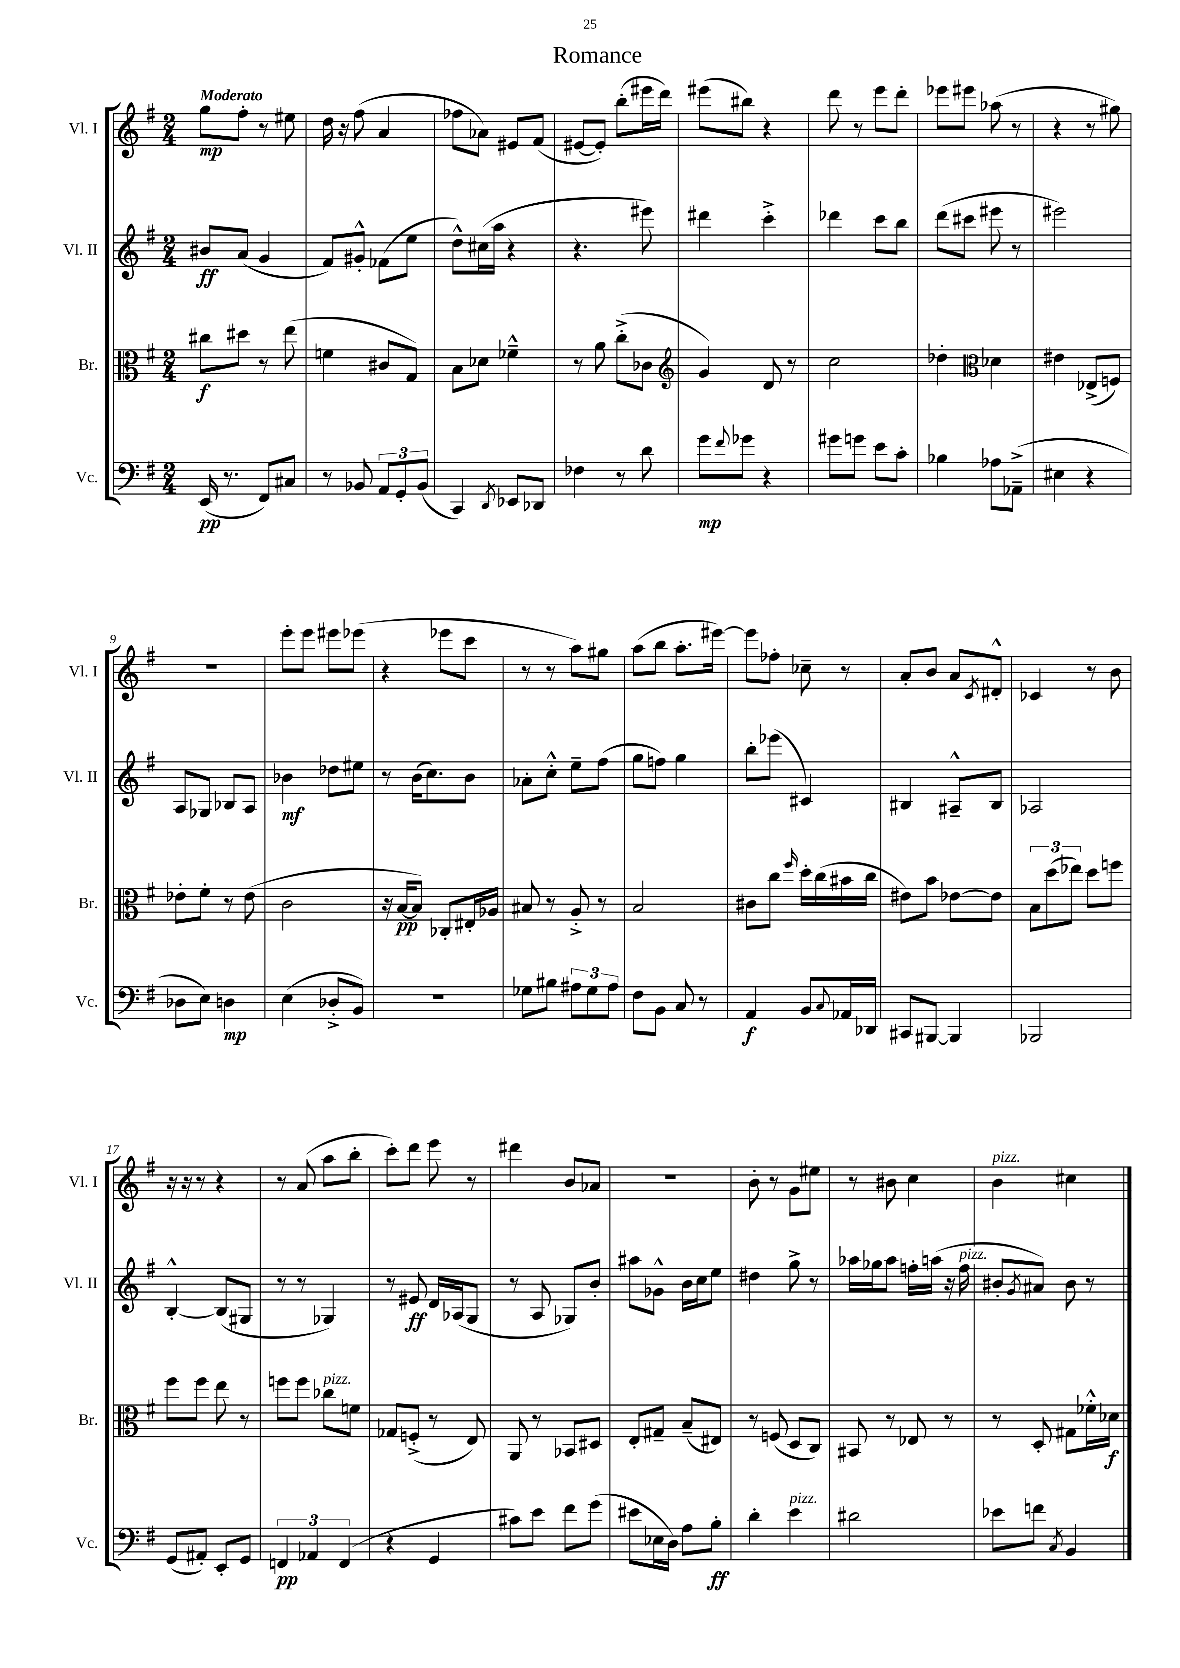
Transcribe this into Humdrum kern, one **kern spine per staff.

**kern	**kern	**kern	**kern
*staff4	*staff3	*staff2	*staff1
*clefF4	*clefC3	*clefG2	*clefG2
*k[f#]	*k[f#]	*k[f#]	*k[f#]
*M2/4	*M2/4	*M2/4	*M2/4
(16EE/	8cc#\L	8b#/L	8gg\L
8.r	.	.	.
.	8dd#\J	(8a/J	8ff#'\J
8FF#/L)	8r	4g/	8r
8C#/J	(8ee\	.	8ee#\
=	=	=	=
8r	4f\	8f#/L)	16dd\
.	.	.	16r
8BB-/	.	8g#'^^/J	(8ff#\
12AA/L	8c#/L	(8f-\L	4a/
12GG'/	.	.	.
.	8G/J)	8ee\J	.
(12BB-/J	.	.	.
=	=	=	=
4CC/)	8B\L	8dd^^\L)	8ff-\L
.	8d-\J	(16cc#\L	8a-\J)
.	.	16aa\JJ	.
8qDD/	.	.	.
8EE-/L	4f-~^^\	4r	8e#/L
8DD-/J	.	.	(8f#/J
=	=	=	=
4F-\	8r	4.r	[8e#/L
.	8a\	.	8e#'/]J)
8r	(8cc'^\L	.	(8bb'\L
8d\	8c-\J	8eee#\)	16eee#\L
.	.	.	16ddd\JJ)
=	=	=	=
*	*clefG2	*	*
8g\L	4g/)	4ddd#\	(8eee#\L
8qqf#/	.	.	.
8g-\J	.	.	8bb#\J)
4r	8d/	4ccc'^\	4r
.	8r	.	.
=	=	=	=
8g#\L	2cc\	4ddd-\	8ddd\
8g\J	.	.	8r
8e\L	.	8ccc\L	8eee\L
8c'\J	.	8bb\J	8ddd'\J
=	=	=	=
4B-\	4dd-'\	(8ddd\L	8eee-\L
.	.	8ccc#\J	8eee#\J
*	*clefC3	*	*
8A-\L	4d-\	8eee#\	(8aa-\
(8AA-~^\J	.	8r	8r
=	=	=	=
4E#\	4e#\	2eee#\)	4r
4r	(8E-^/L	.	8r
.	8F/J)	.	8gg#\)
=	=	=	=
8D-\L	8e-'\L	8A/L	2r
8E\J)	8f#'\J	8G-/J	.
4D\	8r	8B-/L	.
.	(8e-\	8A/J	.
=	=	=	=
(4E\	2c\	4b-\	8eee'\L
.	.	.	8eee\J
8D-'^/L	.	8dd-\L	8eee#\L
8BB/J)	.	8ee#\J	(8eee-\J
=	=	=	=
2r	16r	8r	4r
.	[16B/LK	.	.
.	8B/]J)	(16b\LK	.
.	.	8.cc\)	.
.	8C-'/L	.	8eee-\L
.	16E#'/L	8b\J	8ccc\J
.	16A-/JJ	.	.
=	=	=	=
8G-\L	8B#/	8a-'\L	8r
8B#\J	8r	8cc'^^\J	8r
12A#\L	8A'^/	8ee~\L	8aa\L)
12G-\	.	.	.
.	8r	(8ff#\J	8gg#\J
12A#\J	.	.	.
=	=	=	=
8F#\L	2B/	8gg\L	(8aa\L
8BB\J	.	8ff\J)	8bb\J
8C/	.	4gg\	8.aa'\L
8r	.	.	.
.	.	.	[16eee#\Jk)
=	=	=	=
4AA/	8c#\L	8bb'\L	8eee#\]L
.	8cc\J	(8eee-\J	8ff-'\J
.	16qqff#/	.	.
8BB/L	16dd'\LL	4c#/)	8cc-~\
.	(16cc\	.	.
8qqC/	.	.	.
16AA-/L	16b#\	.	8r
16DD-/JJ	16cc\JJ	.	.
=	=	=	=
8CC#/L	8e#\L)	4B#/	8a'/L
[8BBB#/J	8b\J	.	8b/J
4BBB#/]	[8e-\L	8A#~^^/L	8a/L
.	.	.	8qc/
.	8e-\]J	8B#/J	8d#'^^/J
=	=	=	=
2BBB-/	12B\L	2A-/	4c-/
.	(12dd\	.	.
.	12ee-\J)	.	.
.	8dd\L	.	8r
.	8ff\J	.	8b\
=	=	=	=
(8GG/L	8ff#\L	[4B'^^/	16r
.	.	.	16r
8AA#'/J)	8ff#\J	.	8r
8EE'/L	8ee\	(8B/]L	4r
8GG/J	8r	8G#/J	.
=	=	=	=
6FF/	8ff\L	8r	8r
.	8ff\J	8r	(8a/
6AA-/	.	.	.
.	8cc-\L	4G-/)	8aa\L
(6FF/	.	.	.
.	8f\J	.	8bb'\J
=	=	=	=
4r	8G-/L	8r	8ccc'\L)
.	(8F'^/J	8e#/	8ddd\J
4GG/	8r	16d/LL	8eee\
.	.	(16A-/J	.
.	8E/)	8G/J	8r
=	=	=	=
8c#\L)	8AA/	8r	4ddd#\
8e\J	8r	8A/	.
8f#\L	8BB-/L	8G-/L)	8b/L
(8g\J	8D#/J	8b'/J	8a-/J
=	=	=	=
8e#\L	8E'/L	8aa#\L	2r
16E-\L	8G#~/J	8g-^^\J	.
16D\JJ)	.	.	.
8A\L	(8B~/L	16b\LL	.
.	.	16cc\J	.
8B'\J	8E#/J)	8ee\J	.
=	=	=	=
4d'\	8r	4dd#\	8b'\
.	(8F/	.	8r
4e\	8D/L	8gg^\	8g\L
.	8C/J)	8r	8ee#\J
=	=	=	=
2d#\	8BB#/	16aa-\LL	8r
.	.	16gg-\J	.
.	8r	8aa-\J	8b#\
.	8E-/	16ff'\LL	4cc\
.	.	(16aa\JJ	.
.	8r	16r	.
.	.	16ff\	.
=	=	=	=
8e-\L	8r	8b#'/L	4b\
.	.	8qg/	.
8f\J	8D'/	8a#/J)	.
8qC/	.	.	.
4BB/	8G#\L	8b#\	4cc#\
.	16f-'^^\L	8r	.
.	16d-\JJ	.	.
==	==	==	==
*-	*-	*-	*-
